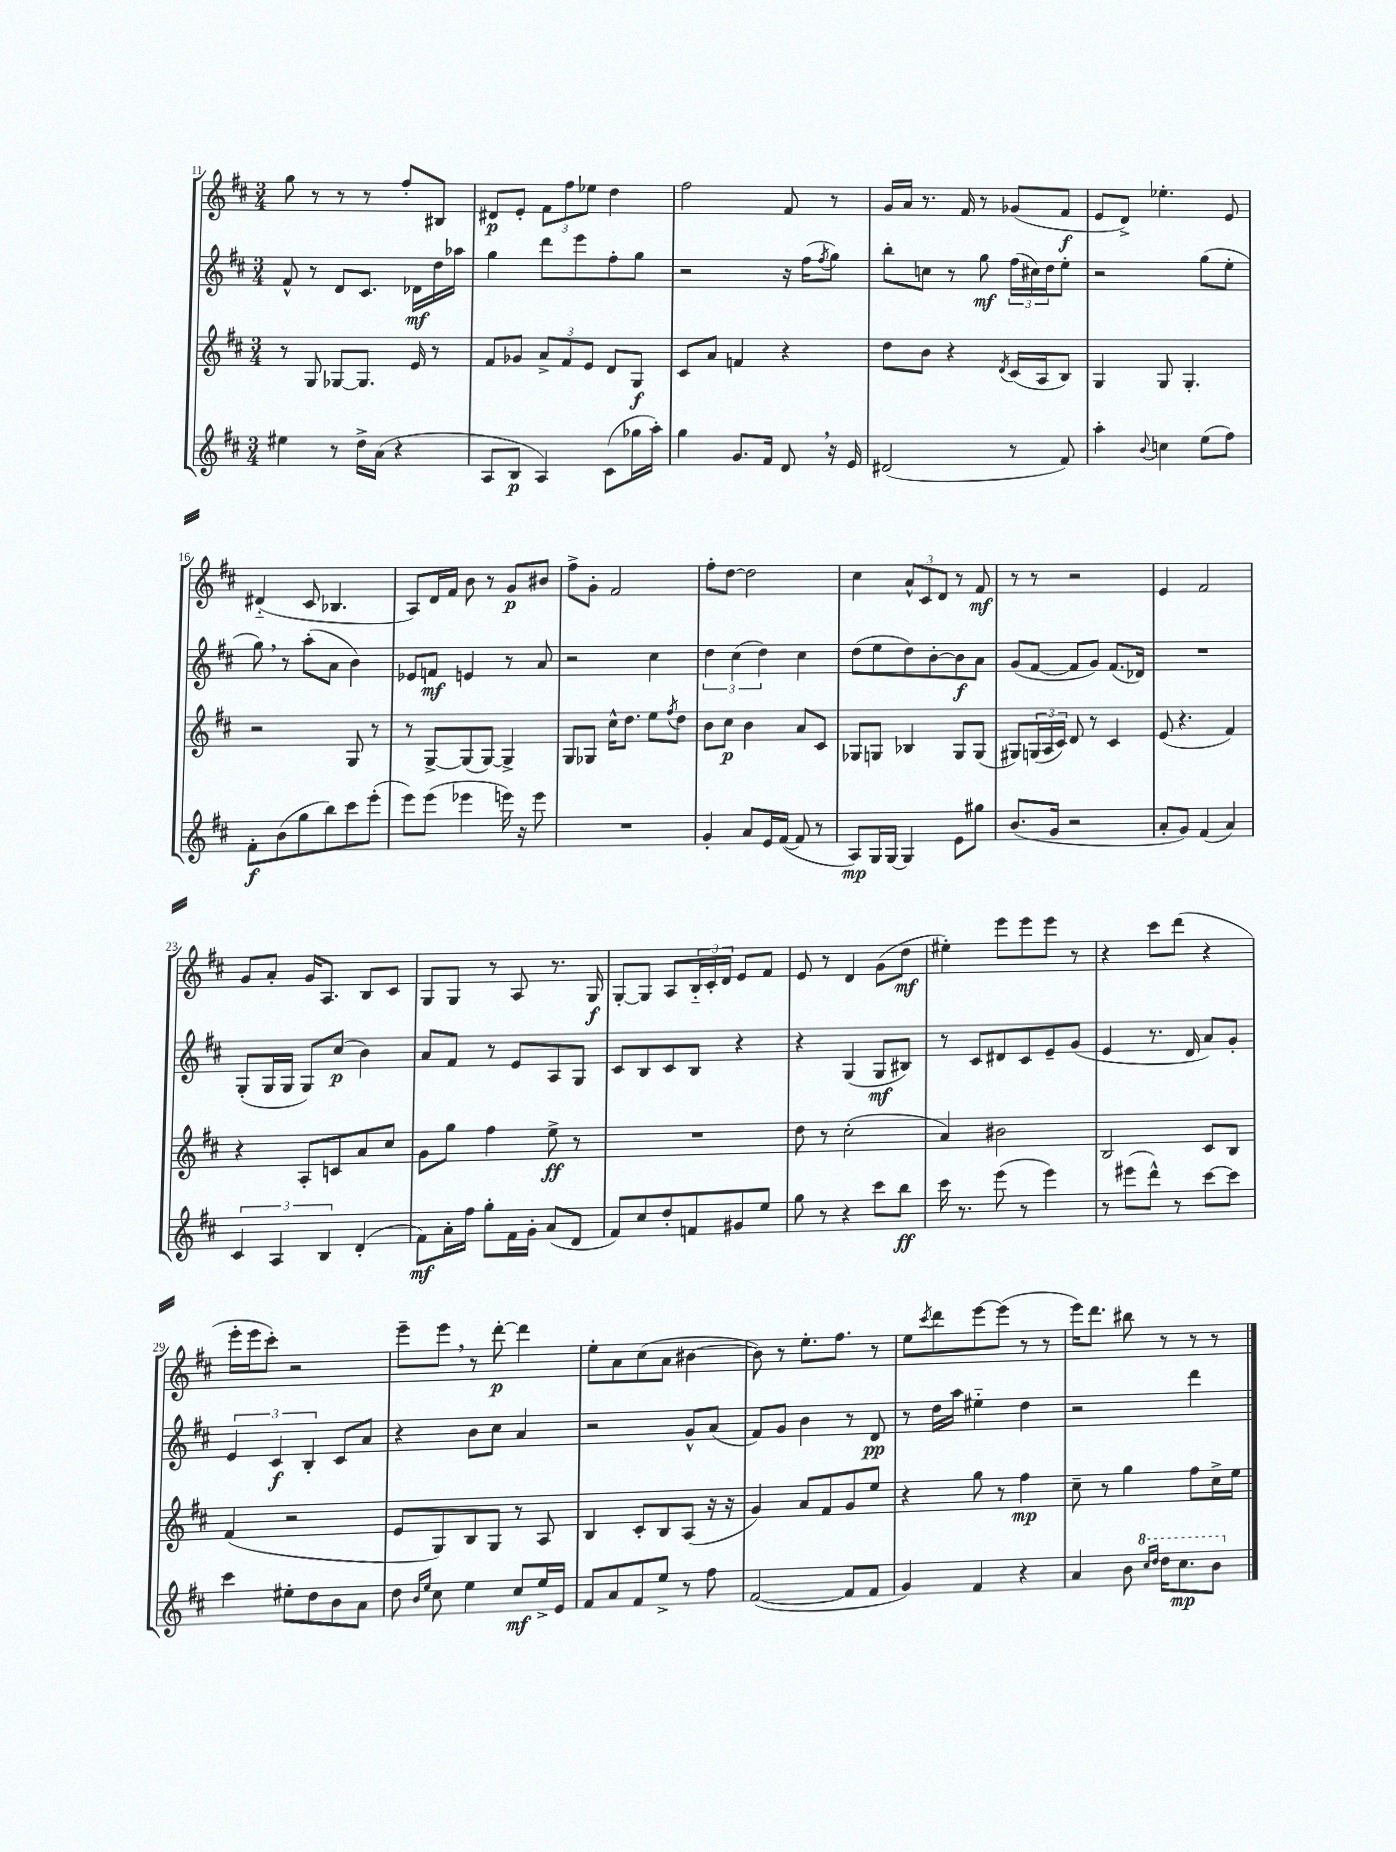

**kern	**kern	**kern	**kern
*staff4	*staff3	*staff2	*staff1
*clefG2	*clefG2	*clefG2	*clefG2
*k[f#c#]	*k[f#c#]	*k[f#c#]	*k[f#c#]
*M3/4	*M3/4	*M3/4	*M3/4
4ee#	8r	8f#^^	8gg
.	8G	8r	8r
8r	[8G-	8d	8r
16dd^	8.G-]	8.c#	8r
(16a	.	.	.
4r	.	.	8ff#'
.	16e	16d-	.
.	8r	16dd	8B#
.	.	16aa-	.
=	=	=	=
8A	8f#	4gg	8d#
8B	8g-	.	8e'
4A)	12a^	8ddd	12f#
.	12f#	.	12ff#
.	.	8eee	.
.	12e	.	12ee-
(8c#	8d	8ff#'	4dd
16gg-	8G	8gg	.
16aa')	.	.	.
=	=	=	=
4gg	8c#	2r	2ff#
.	8a	.	.
8.g	4f	.	.
16f#	.	.	.
8d	4r	16r	8f#
.	.	(16ff#	.
.	.	8qff#	.
16r	.	8gg)	8r
16e	.	.	.
=	=	=	=
(2d#	8dd	8bb'	16g
.	.	.	16a
.	8b	8cc	8.r
.	4r	8r	.
.	.	.	16f#
.	.	8gg	8r
.	8qd	.	.
8r	(16c#	(24ff#	(8g-
.	.	24cc#)	.
.	16A	.	.
.	.	24dd	.
8f#)	8B)	8ee'	8f#
=	=	=	=
4aa'	4G	2r	8e
.	.	.	8d^)
8qqb	.	.	.
4cc	8G	.	4.ee-'
.	4.G'	.	.
(8ee	.	(8gg	.
8ff#)	.	8ee'	8e
=	=	=	=
8f#'	2r	8gg)	(4d#'~
(8b	.	8r	.
8gg	.	(8aa'	8c#
8bb)	.	8a	4.B-
8ccc#	8G	4b)	.
(8eee'	8r	.	.
=	=	=	=
8eee)	8r	8e-	8A)
(8eee	[8G^	8f	16d
.	.	.	16f#
4eee-	(8G]	4e	8b
.	[8G)	.	8r
16eee)	4G^]	8r	8g
16r	.	.	.
8eee	.	8a	8b#
=	=	=	=
2.r	8G	2r	8ff#^
.	8G-	.	8g'
.	16cc#^^	.	2f#
.	8.dd	.	.
.	8ee	4cc#	.
.	8qff#	.	.
.	8dd	.	.
=	=	=	=
4g'	8b	6dd	8ff#'
.	8cc#	.	[8dd
.	.	(6cc#	.
8a	4b	.	2dd]
.	.	6dd)	.
16e	.	.	.
([16f#	.	.	.
8f#]	8a	4cc#	.
8r	8c#	.	.
=	=	=	=
8A)	8G-	(8dd	4cc#
16G	8G	8ee	.
[16G	.	.	.
4G]	4B-	8dd)	12a^^
.	.	.	12c#
.	.	[8b'	.
.	.	.	12d
8e	8G	8b]	8r
8gg#	(8G	8a	8f#
=	=	=	=
(8.b	8G#)	(8g	8r
.	(24G	[8f#	8r
.	24A	.	.
16g	.	.	.
.	24c#)	.	.
2r	8d	8f#]	2r
.	8r	8g)	.
.	4c#	(8.f#	.
.	.	16d-)	.
=	=	=	=
8a'	(8e	2.r	4e
8g)	4.r	.	.
(4f#	.	.	2f#
4a)	4f#)	.	.
=	=	=	=
6c#	4r	(8G'	8g
.	.	16G	8a'
6A	.	.	.
.	.	16G	.
.	8A'	8G)	16g
.	.	.	8.A
6B	.	.	.
.	8c	(8cc#	.
(4d'	8a	4b)	8B
.	8cc#	.	8c#
=	=	=	=
8f#)	8g	8a	8G
16a'	8gg	8f#	8G
16ff#	.	.	.
8gg'	4ff#	8r	8r
16f#	.	8e	8A
16g'	.	.	.
(8a	8ee^	8A	8.r
8d	8r	8G	.
.	.	.	16G
=	=	=	=
8f#)	2.r	8c#	[8G'
8cc#	.	8B	8G]
8dd'	.	8c#	8A
8f	.	8B	24B'~
.	.	.	24c#'
.	.	.	24d
8g#	.	4r	8e
8ee	.	.	8f#
=	=	=	=
8gg	8dd	4r	8e
8r	8r	.	8r
4r	(2cc#'	(4G	4d
8ccc#	.	8G	(8g
8bb	.	8B#)	8dd
=	=	=	=
16ccc#	4a)	8r	4ee#')
8.r	.	.	.
.	.	8c#	.
(8eee	2b#	8d#	8eee
8r	.	8c#	8eee
4eee)	.	8e~	8eee
.	.	(8g	8r
=	=	=	=
8r	2B	4e	4r
(8eee#	.	.	.
8ddd^^)	.	8.r	8ccc#
8r	.	.	(8ddd
.	.	16d	.
[8ccc#	8c#	8a)	4r
8ccc#]	8B	8g'	.
=	=	=	=
4ccc#	(4f#	6e	16eee'
.	.	.	16eee
.	.	.	8ccc#')
.	.	6c#	.
8ee#'	2r	.	2r
.	.	6B'	.
8dd	.	.	.
8b	.	8c#	.
8a	.	8a	.
=	=	=	=
8dd	8e	4r	8eee~
16qqb	.	.	.
16qqee	.	.	.
8cc#	8G)	.	8eee
4ee	8B	8b	8r
.	8G	8cc#	[8ddd'
8cc#	8r	4a	4ddd]
16ee^	8A	.	.
16e	.	.	.
=	=	=	=
8f#	4B	2r	8ee'
8a	.	.	8a
8f#	8c#'	.	(8cc#
8ee^	8B	.	8a
8r	(8A	8g^^	[4b#
8ff#	16r	(8a	.
.	16r	.	.
=	=	=	=
([2f#	4g)	8f#)	8b#])
.	.	8g	8r
.	8a	4b	8.ee'
.	8f#	.	.
.	.	.	8.ff#
8f#]	8g	8r	.
8f#	8ee	8d	8r
=	=	=	=
4g)	4r	8r	8ee
.	.	.	8qccc#
.	.	16dd	8ddd
.	.	16aa	.
4f#	8gg	4ee#'~	[8eee
.	8r	.	(8eee]
4r	4ff#	4dd	8r
.	.	.	8r
=	=	=	=
4a	8cc#~	2r	16eee)
.	.	.	8.ddd
.	8r	.	.
8b	4gg	.	8bb#
16qqccc#	.	.	.
16qqddd	.	.	.
16ddd	.	.	8r
8.ccc#	.	.	.
.	8ff#	4ddd	8r
8bb	16cc#^	.	8r
.	16ee	.	.
==	==	==	==
*-	*-	*-	*-
